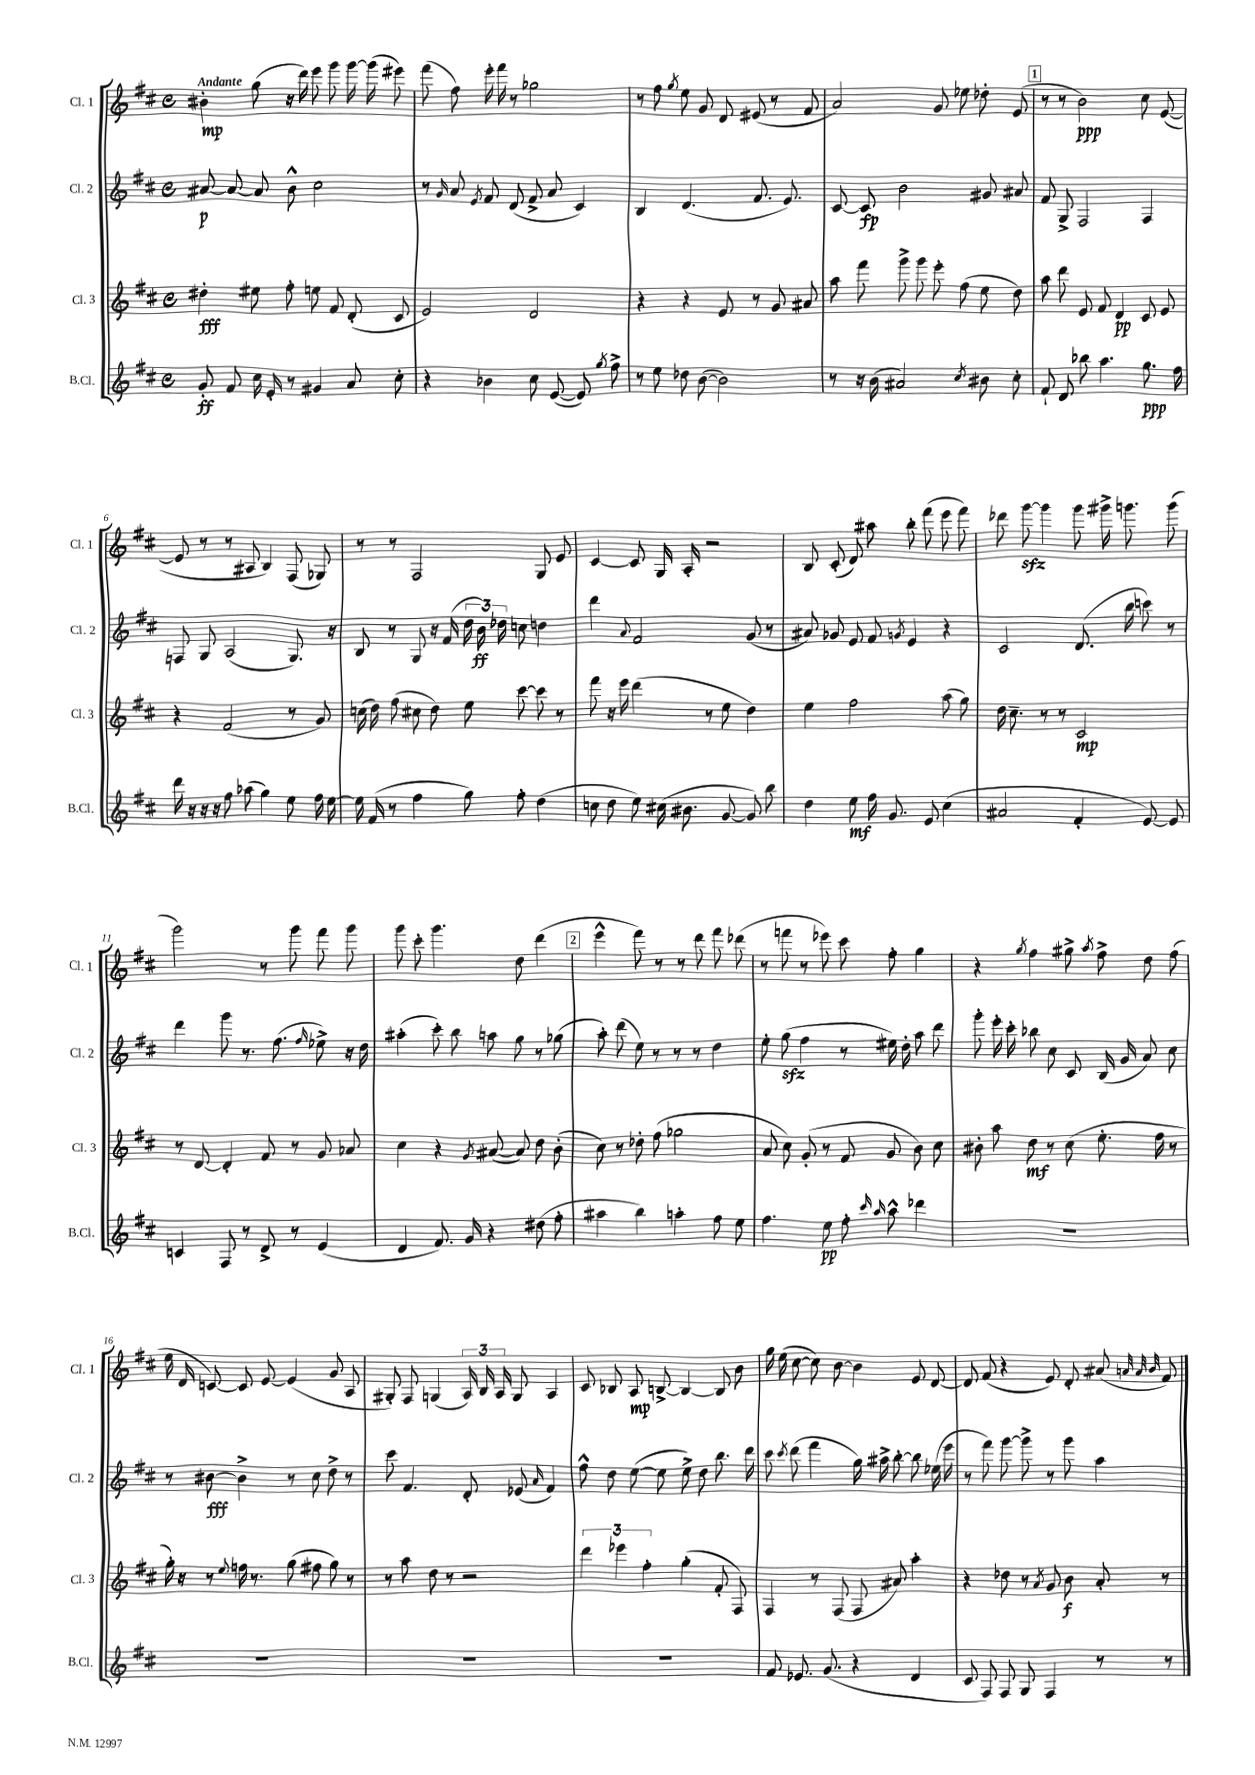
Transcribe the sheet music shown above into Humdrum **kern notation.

**kern	**kern	**kern	**kern
*staff4	*staff3	*staff2	*staff1
*clefG2	*clefG2	*clefG2	*clefG2
*k[f#c#]	*k[f#c#]	*k[f#c#]	*k[f#c#]
*M4/4	*M4/4	*M4/4	*M4/4
*met(c)	*met(c)	*met(c)	*met(c)
8g'	4dd#'	[8a#	4b#'
8f#	.	8a#_	.
16cc#	8ee#	8a#]	(8gg
16e'	.	.	.
8r	8ff#'	8b^^	16r
.	.	.	16ddd)
4g#	8ee	2cc#	8eee
.	8f#	.	8ggg
8a	(8d'	.	[16ggg
.	.	.	(16ggg]
8cc#'	8c#	.	8eee#)
=	=	=	=
4r	2e)	8r	(8fff#
.	.	16qqg	.
.	.	8a	8ff#)
.	.	8qe	.
4b-	.	8f#	16eee'
.	.	.	16fff#
.	.	(8d	8r
8cc#	2d	8f#^	2gg-
([8e	.	8a	.
8e])	.	4c#)	.
8qgg	.	.	.
8ff#^	.	.	.
=	=	=	=
8r	4r	4B	8r
8ee	.	.	8ff#
.	.	.	8qgg
8dd-	4r	(4.d	8ee
([8b	.	.	8g
2b])	8e	.	8d
.	8r	8.f#	(8e#
.	8g	.	8r
.	.	8.e)	.
.	8a#	.	8f#
=	=	=	=
8r	8aa	[8c#	2a)
16r	8fff#	8c#]	.
(16b	.	.	.
2a#)	8ggg^	2b	.
.	8ggg	.	.
.	8eee'	.	8g
.	(8ff#	.	8ee-
8qcc#	.	.	.
8b#	8ee	8g#	8dd-'
8cc#'	8dd)	8a#	(8e
=	=	=	=
8f#`	8aa	8f#	8r
8d	8ddd	8G^	8r
8bb-	8e	2F#	2b)
4.aa	8f#	.	.
.	4d	.	.
8.gg	8c#	4F#	8cc#
.	8e	.	([8e
16ff#	.	.	.
=	=	=	=
16ddd	4r	8F	8e]
16r	.	.	.
16r	.	8G	8r
16r	.	.	.
8ff#	(2f#	(2A	8r
(8aa-	.	.	8A#
4gg)	.	.	4B)
8ee	8r	8.G)	(8F#
16ff#	8g)	.	8G-)
[16ee	.	16r	.
=	=	=	=
16ee]	(16cc	8B	8r
(16f#	16dd)	.	.
8r	(8ff#	8r	8r
4ff#	8cc#	8G	2F#
.	8dd)	16r	.
.	.	(16f#	.
8gg)	8ee	24dd	.
.	.	24b)	.
.	.	24dd-	.
8ff#'	[8ccc#	8cc	.
(4dd	8ccc#]	4dd	8G
.	8r	.	8e
=	=	=	=
8cc	8fff#	4ddd	[4c#
8dd	16r	.	.
.	16eee	.	.
.	.	8qqa	.
8ee)	(4ddd	2f#	8c#]
(16cc#	.	.	16G
8.b#	.	.	16A'
.	8r	.	2r
[8g	8ee	.	.
8g])	4dd)	(8g	.
8bb	.	8r	.
=	=	=	=
4dd	4ee	8a#)	8B
.	.	8g-	(8c#'
8ee	2ff#	8e	8d)
16ff#	.	8f#	8aa#
8.g	.	.	.
.	.	8qg	.
.	.	4e	8bb'
8e	.	.	(8fff#
(4cc#	(8aa	4r	8eee
.	8gg)	.	8fff#)
=	=	=	=
2a#	16dd	2c#	8ddd-
.	8.cc#~	.	.
.	.	.	[8ggg
.	8r	.	4ggg]
.	8r	.	.
4f#'	2c#	(8.d	8ggg
.	.	.	16ggg#^
.	.	16bb	8.ggg
[8e)	.	8ccc)	.
8e]	.	8r	(8ggg
=	=	=	=
4c	8r	4ddd	2ggg)
.	[8d	.	.
8F#	4d']	8ggg	.
8r	.	8.r	.
8d^	8f#	.	8r
.	.	(8.ff#	.
8r	8r	.	8ggg
.	.	16qqff#	.
(4e	8g	8ee-^)	8fff#
.	8a-	16r	8ggg
.	.	16dd	.
=	=	=	=
4d	4cc#	(4aa#'	8ggg
.	.	.	8ccc#'
8.f#)	4r	8ccc#')	4.ggg
.	.	8bb	.
16g	.	.	.
.	8qg	.	.
4r	([8a#	8aa	.
.	8a#])	8gg	8dd
(8dd#	8dd	8r	(4ddd
8ff#'	(8b'	(8gg-	.
=	=	=	=
4aa#	8cc#)	8aa')	4eee^^
.	8r	(8ddd	.
4bb)	8dd-'	8ee)	8fff#)
.	(8ff#	8r	8r
4aa'	2gg-	8r	8r
.	.	8r	8ddd
8ff#	.	4dd	8fff#
8ee	.	.	(8ddd-
=	=	=	=
4.ff#	8a	8ee'	8r
.	8cc#)	(8gg	8fff
.	(8g'	4ff#	8r
8ee	8r	.	8eee-)
8ff#'	8f#	8r	8ccc#
16qqccc#	.	.	.
16qqaa	.	.	.
8aa^^	8g	16ee#)	8ff#'
.	.	16dd'	.
4ddd-	8b)	8aa	4gg
.	8cc#	8ddd	.
=	=	=	=
1r	8b#'	8ggg'	4r
.	8aa	16eee'	.
.	.	16ccc#'	.
.	.	.	8qgg
.	8dd	8bb-	4ff#
.	8r	8cc#	.
.	(8cc#	8c#	8gg#^
.	.	.	8qaa
.	8.ee'	(16B	8ff#^
.	.	16g	.
.	.	8a)	8dd
.	16ff#	.	.
.	8r	8cc#	(8ff#
=	=	=	=
1r	16gg')	8r	16ee
.	16r	.	16d
.	8r	[8b#	[8c)
.	8qqee	.	.
.	16ff	4b#^]	8c]
.	8.r	.	.
.	.	.	[8e
.	(8gg	8r	(4e]
.	8ff#	8cc#	.
.	8gg)	8dd^	8g
.	8r	8r	8A
=	=	=	=
1r	8r	8ccc#	8G#')
.	8aa	4.f#	8F#
.	8dd	.	(4G
.	8r	.	.
.	2r	8d'	24A)
.	.	.	24B
.	.	.	24A
.	.	(8e-	8G
.	.	16qqa	.
.	.	4f#)	4A
=	=	=	=
1r	6ddd	8ff#^^	8c#
.	.	8dd	8B-
.	6eee-	.	.
.	.	([8ee	8A
.	6ff#'	.	.
.	.	8ee]	[8B^
.	(4gg'	8ee^)	4B_
.	.	8dd	.
.	8f#'	8.bb	8B]
.	8F#)	.	8b
.	.	16ddd	.
=	=	=	=
8f#	4F#	8ccc#	16gg
.	.	.	(16ee
.	.	8qccc#	.
8.e-	.	(8ddd	[8cc#
.	8r	4fff#	8cc#])
(8.g	.	.	.
.	(8F#	.	[8b
4r	8F#	16gg)	4b]
.	.	16aa#^	.
.	8a#)	[8bb'	.
4d	4aa'	8bb]	8e
.	.	(16ee-	[8d
.	.	16eee	.
=	=	=	=
8c#	4r	8r	8d]
8F#)	.	8fff#)	(8f#
8F#	8dd-	[8ggg	4r
8G	8r	8ggg^]	.
.	8qa	.	.
4F#	8g	8r	8e)
.	8b	8ggg	8d'
8r	8a'	4aa	(8a#
.	.	.	32qqa
.	.	.	32qqa
.	.	.	32qqb
8r	8r	.	8f#)
==	==	==	==
*-	*-	*-	*-
